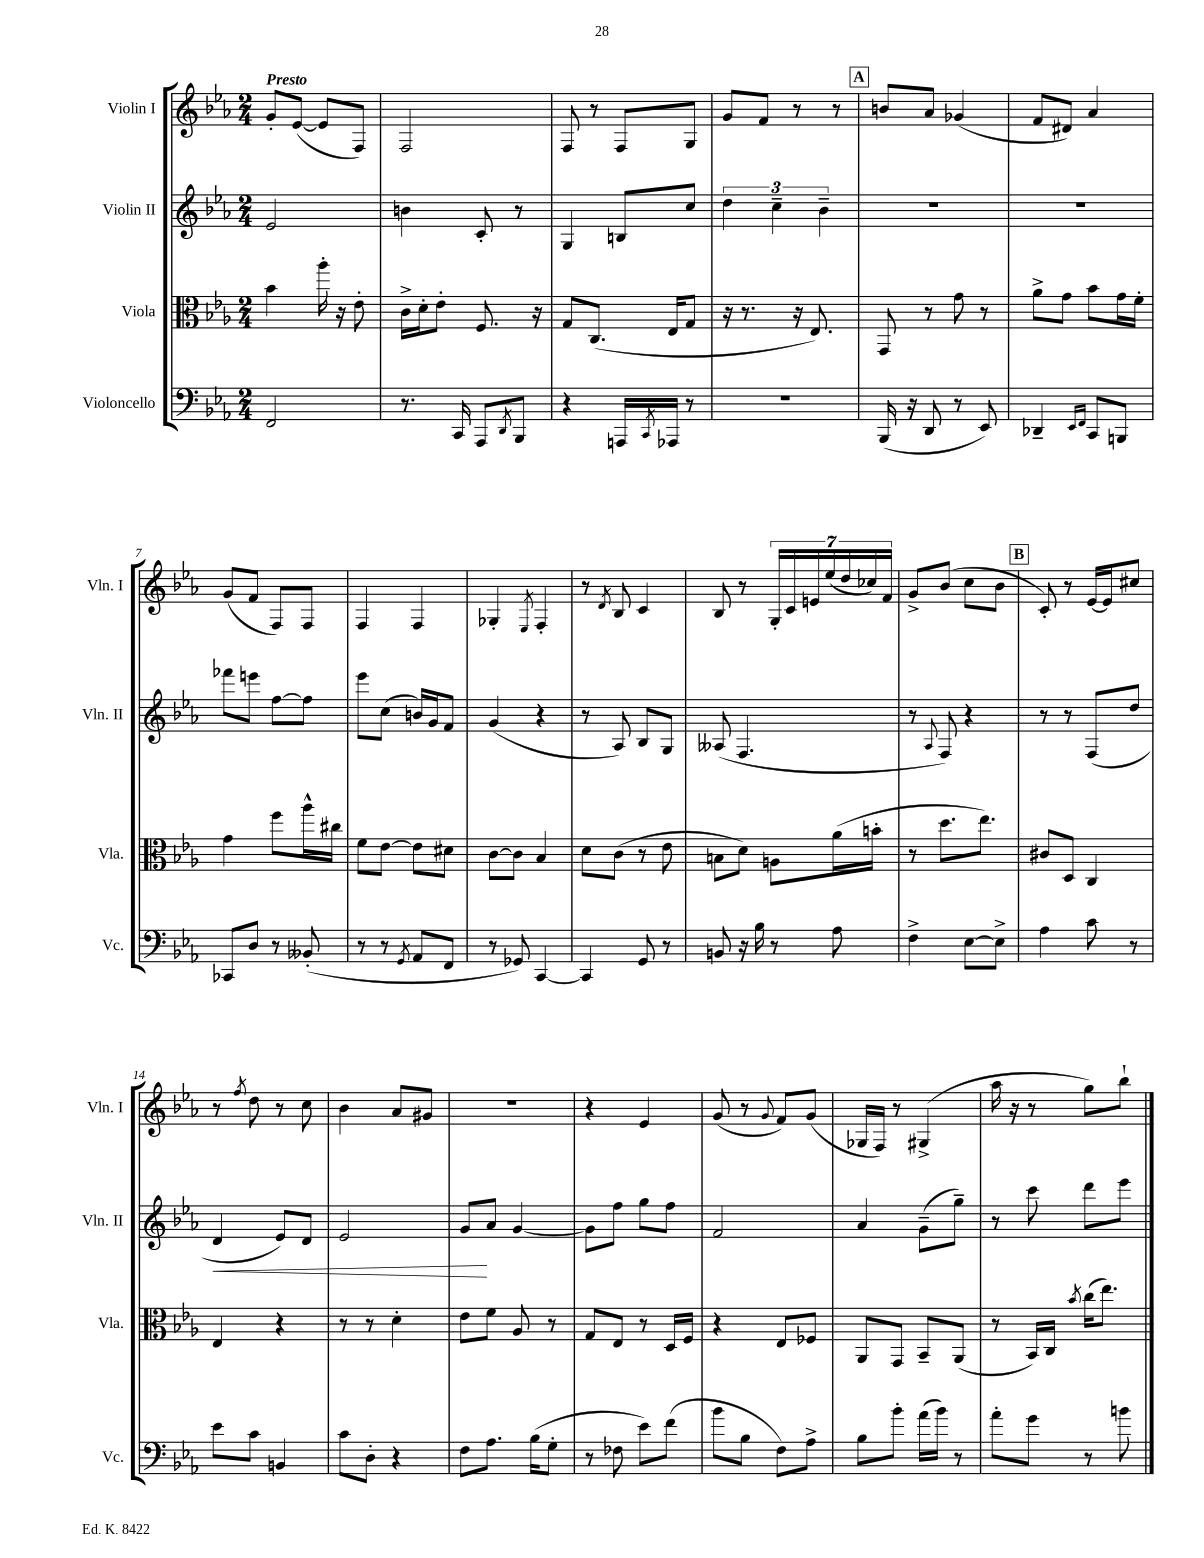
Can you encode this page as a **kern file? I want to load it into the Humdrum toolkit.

**kern	**kern	**kern	**kern
*staff4	*staff3	*staff2	*staff1
*clefF4	*clefC3	*clefG2	*clefG2
*k[b-e-a-]	*k[b-e-a-]	*k[b-e-a-]	*k[b-e-a-]
*M2/4	*M2/4	*M2/4	*M2/4
2FF	4b-	2e-	8g'
.	.	.	([8e-
.	16aa-'	.	8e-]
.	16r	.	.
.	8e-'	.	8F)
=	=	=	=
8.r	16c^	4b	2F
.	16d'	.	.
.	8e-'	.	.
16CC	.	.	.
8AAA-	8.F	8c'	.
8qDD	.	.	.
8BBB-	.	8r	.
.	16r	.	.
=	=	=	=
4r	8G	4G	8F
.	(8.C	.	8r
16AAA	.	8B	8F
8qCC	.	.	.
16AAA-	16E-	.	.
8r	8G	8cc	8G
=	=	=	=
2r	16r	6dd	8g
.	8.r	.	.
.	.	.	8f
.	.	6cc~	.
.	16r	.	8r
.	8.E-)	.	.
.	.	6b-~	.
.	.	.	8r
=	=	=	=
(16BBB-	8GG	2r	8b
16r	.	.	.
8DD	8r	.	8a-
8r	8g	.	(4g-
8EE-)	8r	.	.
=	=	=	=
4DD-~	8a-^	2r	8f
.	8g	.	8d#)
16qqEE-	.	.	.
16qqFF	.	.	.
8CC	8b-	.	4a-
8BBB	16g	.	.
.	16f'	.	.
=	=	=	=
8CC-	4g	8fff-	(8g
8D	.	8eee	8f
8r	8ff	[8ff	8F)
(8BB--'	16aa-^^	8ff]	8F
.	16cc#	.	.
=	=	=	=
8r	8f	8eee-	4F
8r	[8e-	(8cc	.
8qGG	.	.	.
8AA-	8e-]	16b)	4F
.	.	16g	.
8FF	8d#	8f	.
=	=	=	=
8r	[8c	(4g	4G-'
8GG-)	8c]	.	.
.	.	.	8qE-
[4CC	4B-	4r	4F'
=	=	=	=
4CC]	8d	8r	8r
.	.	.	8qd
.	(8c	8A-)	8B-
8GG	8r	8B-	4c
8r	8e-	8G	.
=	=	=	=
8BB	8B	(8A--	8B-
16r	8d)	4.F	8r
16B-	.	.	.
8r	8A	.	28G'
.	.	.	28c
.	.	.	28e
.	.	.	(28ee-
8A-	(16a-	.	.
.	.	.	28dd
.	.	.	28cc-)
.	16b'	.	.
.	.	.	28f
=	=	=	=
4F^	8r	8r	8g^
.	.	8qqA-	.
.	8.dd	8F)	(8b-
[8E-	.	4r	8cc
.	8.ee-)	.	.
8E-^]	.	.	8b-
=	=	=	=
4A-	8c#	8r	8c')
.	8D	8r	8r
8c	4C	(8F	[16e-
.	.	.	16e-]
8r	.	8dd	8cc#
=	=	=	=
8e-	4E-	4d	8r
.	.	.	8qff
8c	.	.	8dd
4BB	4r	8e-)	8r
.	.	8d	8cc
=	=	=	=
8c	8r	2e-	4b-
8D'	8r	.	.
4r	4d'	.	8a-
.	.	.	8g#
=	=	=	=
8F	8e-	8g	2r
8.A-	8f	8a-	.
.	8A-	[4g	.
(16B-	.	.	.
8G'	8r	.	.
=	=	=	=
8r	8G	8g]	4r
8F-	8E-	8ff	.
8e-)	8r	8gg	4e-
(8f	16D	8ff	.
.	16F	.	.
=	=	=	=
8b-	4r	2f	(8g
8B-	.	.	8r
.	.	.	8qqg
8F)	8E-	.	8f)
8A-^	8F-	.	(8g
=	=	=	=
8B-	8AA-	4a-	16G-
.	.	.	16F)
8b-'	8GG	.	8r
(16a-	8BB-~	(8g~	(4G#^
16b-)	.	.	.
8r	(8AA-	8gg~)	.
=	=	=	=
8a-'	8r	8r	16aa-
.	.	.	16r
8g	16BB-)	8ccc	8r
.	16C	.	.
.	8qb-	.	.
8r	(16cc	8ddd	8gg)
.	8.ee-)	.	.
8b	.	8eee-	8bb-`
==	==	==	==
*-	*-	*-	*-
